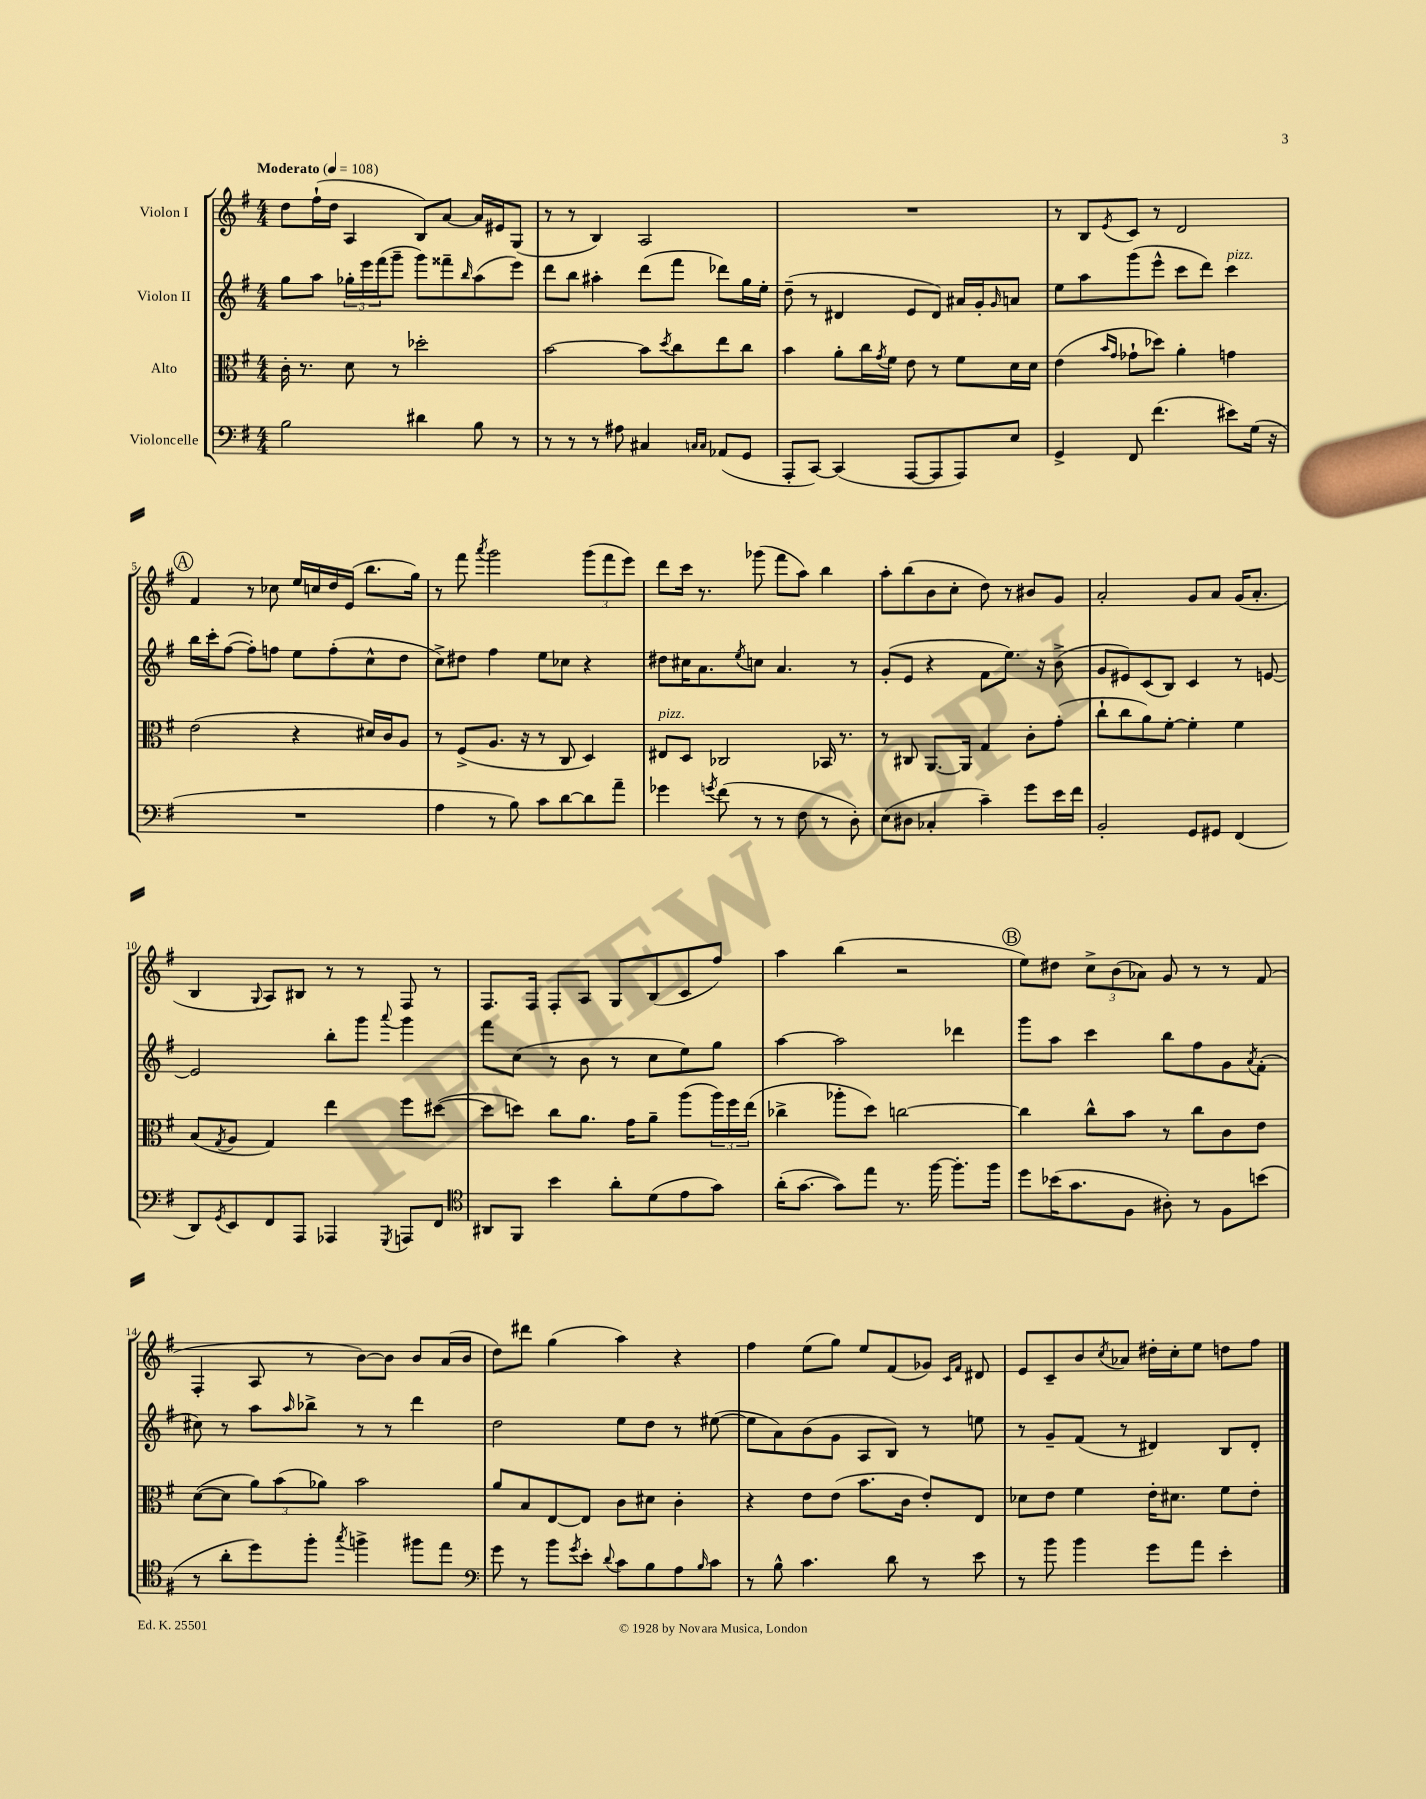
<<
\new StaffGroup <<
\new Staff = "s0" \with { instrumentName = "Violon I" } {
    \clef treble \key g \major \numericTimeSignature \time 4/4 \tempo "Moderato" 4 = 108
    d''8 fis''16-!( d''16 a4 b8) a'8~ a'16 eis'16 g8( |
    r8 r8 b4) a2 |
    R1 |
    r8 b8 \acciaccatura { e'8 } c'8 r8 d'2 |
    \mark \markup { \circle "A" } fis'4 r8 ces''8 e''16 c''16 d''16 e'16( b''8. g''16) |
    r8 fis'''8 \acciaccatura { a'''8 } g'''2 \tuplet 3/2 { g'''8( fis'''8 e'''8) } |
    d'''8 c'''16 r8. ges'''8( fis'''8 a''8) b''4 |
    a''8-. b''8( b'8 c''8-. d''8) r8 bis'8 g'8 |
    a'2-. g'8 a'8 g'16( a'8.-. |
    b4 \appoggiatura { g8 } a8) bis8 r8 r8 fis8 r8 |
    fis8. fis16 fis8-. a8 g8 b8( c'8 fis''8) |
    a''4 b''4( r2 |
    \mark \markup { \circle "B" } e''8) dis''8 \tuplet 3/2 { c''8-> b'8( aes'8) } g'8 r8 r8 fis'8( |
    fis4-. a8 r8 b'8~) b'8 b'8 a'16( b'16 |
    d''8) dis'''8 g''4( a''4) r4 |
    fis''4 e''8( g''8) e''8 fis'8( ges'8) \grace { c'16 fis'16 } dis'8 |
    e'8 c'8-- b'8 \acciaccatura { c''8 } aes'8 dis''16-. c''16-. e''8 d''8 fis''8 \bar "|." |
}
\new Staff = "s1" \with { instrumentName = "Violon II" } {
    \clef treble \key g \major \numericTimeSignature \time 4/4
    g''8 a''8 \tuplet 3/2 { ges''16-. e'''16 fis'''16( } g'''8-- g'''8) fisis'''8-- \grace { b''16 } a''8( e'''8) |
    d'''8 b''8 ais''4-. d'''8( fis'''8 des'''8) g''16 e''16-. |
    d''8--( r8 dis'4 e'8 dis'8) ais'16 g'16-. \grace { g'16 } a'8 |
    e''8 a''8 g'''8( e'''8-^ c'''8 d'''8) c'''4^\markup { \italic "pizz." } |
    \mark \markup { \circle "A" } b''16 c'''16-. fis''8~( fis''8-.) f''8 e''8 f''8-.( c''8-^ d''8 |
    c''8->) dis''8 fis''4 e''8 ces''8 r4 |
    dis''8 cis''16 a'8. \acciaccatura { e''8 } c''8 a'4. r8 |
    g'8-.( e'8 r4 fis'8 e''8.) r16 b'8->( |
    g'8 eis'8) c'8( b8) c'4 r8 e'8~ |
    e'2 b''8-. g'''8 \appoggiatura { a'''8 } g'''4 |
    fis'''8 c''8( r8 b'8 r8 c''8 e''8) g''8 |
    a''4~ a''2 des'''4 |
    \mark \markup { \circle "B" } g'''8 a''8 c'''4 b''8 fis''8 g'8 \acciaccatura { a'8 } fis'8-.( |
    cis''8) r8 a''8 \grace { a''16 } bes''8-> r8 r8 d'''4 |
    d''2 e''8 d''8 r8 eis''8~( |
    eis''8 a'8) b'8( g'8 a8 b8) r8 e''8 |
    r8 g'8-- fis'8( r8 dis'4) b8 dis'8-. \bar "|." |
}
\new Staff = "s2" \with { instrumentName = "Alto" } {
    \clef alto \key g \major \numericTimeSignature \time 4/4
    c'16-. r8. d'8 r8 des''2-. |
    b'2~ b'8 \acciaccatura { d''8 } c''8 e''8 c''8 |
    b'4 a'8-. c''16 \acciaccatura { g'8 } fis'16 e'8 r8 fis'8 d'16 d'16 |
    e'4( \grace { b'16 g'16 } ges'8-! des''8) a'4-. g'4 |
    \mark \markup { \circle "A" } e'2( r4 dis'16) c'16 a8 |
    r8 fis8->( a8. r16 r8 c8 d4) |
    eis8^\markup { \italic "pizz." } d8 ces2 bes,16 r8. |
    r8 cis8 a,8.~ a,16 g4 c'8-. g'8-.( |
    c''8-! c''8 a'8) fis'8~-. fis'4-. fis'4 |
    b8( \acciaccatura { g8 } a8 g4) e''4 fis''8 dis''8~( |
    dis''8 d''8) c''8 a'8. g'16 a'8-- a''8( \tuplet 3/2 { a''16) fis''16 e''16( } |
    ces''4-> aes''8-. d''8) c''2~ |
    \mark \markup { \circle "B" } c''4 c''8-^ b'8 r8 c''8 c'8 e'8 |
    d'8~( d'8 \tuplet 3/2 { a'8) b'8( aes'8) } b'2 |
    a'8 b8 e8~ e8 c'8 dis'8 c'4-. |
    r4 e'8 e'8( b'8. c'16 e'8-.) e8 |
    des'8 e'8 fis'4 e'16-. dis'8. fis'8 e'8-. \bar "|." |
}
\new Staff = "s3" \with { instrumentName = "Violoncelle" } {
    \clef bass \key g \major \numericTimeSignature \time 4/4
    b2 dis'4 b8 r8 |
    r8 r8 r8 ais8 cis4 \grace { c16 c16 } aes,8( g,8 |
    a,,8-. c,8~) c,4( a,,8~ a,,8 a,,8) e8 |
    g,4-> fis,8 fis'4.( eis'8) g16( r16 |
    \mark \markup { \circle "A" } R1 |
    a4 r8 b8) c'8 d'8~ d'8 a'8-- |
    ges'4 \acciaccatura { g'8 } fis'8( r8 r8 fis8 r8 d8-.) |
    e8( dis8 ces4-. c'4--) g'8 e'16 fis'16 |
    b,2-. g,8 gis,8 fis,4( |
    d,8) \acciaccatura { g,8 } e,8 fis,8 a,,8 aes,,4 \acciaccatura { g,,8 } a,,8 fis,8 |
    \clef tenor ais,8 fis,8 b'4 a'8-. d'8( e'8 g'8) |
    a'16-.( g'8.~ g'8) e''8 r8. fis''16~ fis''8.-. fis''16 |
    \mark \markup { \circle "B" } d''8 bes'16( g'8. fis8 ais8-.) r8 fis8 b'8( |
    r8 a'8-. d''8) fis''8-. \acciaccatura { g''8 } f''4-> fis''8 e''8 |
    \clef bass g'8 r8 b'8 \acciaccatura { g'8 } e'8-. \appoggiatura { d'8 } c'8 b8 a8 \grace { b16 } c'8 |
    r8 b8-^ c'4. d'8 r8 e'8 |
    r8 b'8 b'4 g'8 a'8 e'4-. \bar "|." |
}
>>
>>
